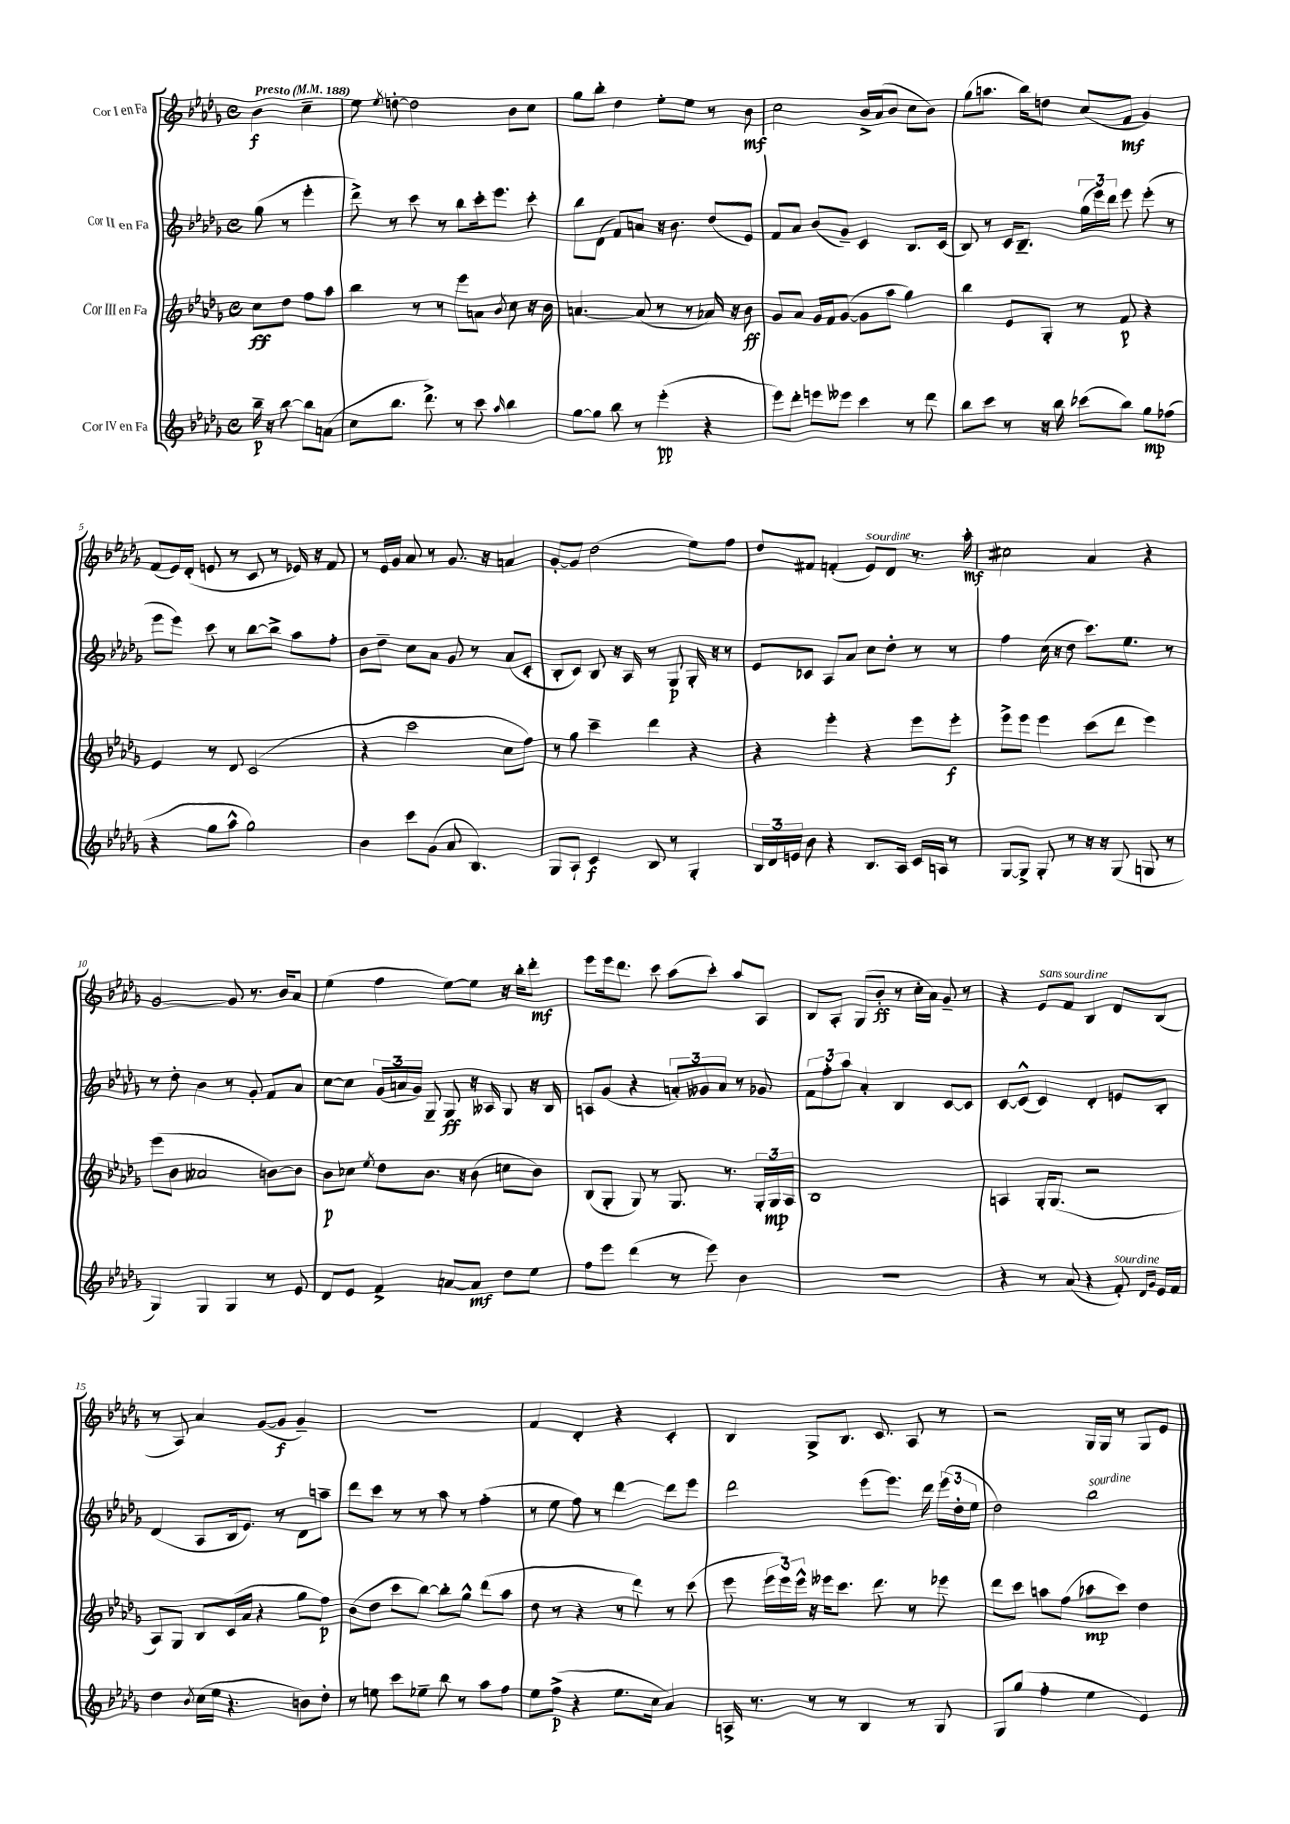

**kern	**kern	**kern	**kern
*staff4	*staff3	*staff2	*staff1
*clefG2	*clefG2	*clefG2	*clefG2
*k[b-e-a-d-g-]	*k[b-e-a-d-g-]	*k[b-e-a-d-g-]	*k[b-e-a-d-g-]
*M4/4	*M4/4	*M4/4	*M4/4
*met(c)	*met(c)	*met(c)	*met(c)
*MM188	*MM188	*MM188	*MM188
16bb-~\	8cc\L	(8gg-\	4b-\
16r	.	.	.
[8bb-\	8dd-\J	8r	.
8bb-\]L	8ff\L	4eee-'\	4cc~\
(8a\J	8aa-\J	.	.
=	=	=	=
8cc\L	4bb-\	8ddd-^\)	8ee-\
.	.	.	8qee-/
8.bb-\J	.	8r	[8dd'\
.	8r	8ccc\	2dd\]
8.ddd-^\)	.	.	.
.	8r	8r	.
8r	8eee-\L	8bb-\L	.
8ccc\	8a\J	16ccc'\k	.
.	.	8.eee-\J	.
16qqaa-/	8qb-/	.	.
4bb-\	8cc\	.	8b-\L
.	16r	8ccc'\	8cc\J
.	16b-\	.	.
=	=	=	=
[8gg-\L	[4.a/	8bb-\L	8gg-\L
8gg-\]J	.	(8d-\J	8bb-'\J
8bb-\	.	8f/L)	4dd-\
8r	(8a/]	8a/J	.
(4eee-'\	8r	16r	8ee-'\L
.	.	8.b-\	.
.	8r	.	8ee-\J
4r	16a-/)	(8dd-/L	8r
.	16r	.	.
.	8b-\	8e-/J)	8b-\
=	=	=	=
8eee-\L)	8g-/L	8f/L	2cc\
8ddd-'\J	8a-/J	8a-/J	.
8eee\L	16g-/LL	(8b-/L	.
.	16f/J	.	.
8eee--\J	([8g-/J	8g-~/J)	.
4ccc\	8g-\]L	4c/	16b-^/LL
.	.	.	(16a-/J
.	8aa-\J	.	8b-/J
8r	4gg-\)	8.B-/L	8cc\L
8ddd-\	.	.	8b-\J)
.	.	(16c/Jk	.
=	=	=	=
8bb-\L	4bb-\	8B-/)	(8gg-\L
8ccc\J	.	8r	8.aa\J
8r	8e-/L	16c/LK	.
.	.	8.B-~/J	16bb-\LK)
16r	8G-'/J	.	8dd\J
16bb-\	.	.	.
(8ccc-\L	8r	(24gg-\LL	(8cc/L
.	.	24eee-\)	.
.	.	24ddd-\JJ	.
8bb-\J)	8f/	8eee-\	8f/J
8gg-\L	4r	(8eee-'\	4g-/)
(8ff-\J	.	8r	.
=	=	=	=
4r	4e-/	8eee-\L	(8f/L
.	.	8eee-\J)	16e-/L)
.	.	.	(16d-'/JJ
8gg-\L	8r	8ccc\	8e/
8aa-^^\J	8d-/	8r	8r
2gg-\)	(2c/	[8bb-\L	8c/
.	.	8bb-^\]J	8r
.	.	8aa-\L	16e-/)
.	.	.	16r
.	.	8ff'\J	8f/
=	=	=	=
4b-\	4r	8b-\L	8r
.	.	8dd-~\J	16e-/LL
.	.	.	16g-/JJ
8ccc\L	2ccc\	8cc\L	8a-/
(8g-\J	.	8a-\J	8r
8a-/	.	8g-/	8.g-/
4.B-/)	.	8r	.
.	.	.	16r
.	8cc\L	(8a-/L	4a/
.	8ff\J)	8c'/J	.
=	=	=	=
8G-/L	8r	8B-'/L	[8g-'/L
8A-`/J	8gg-\	8c/J)	8g-/]J
4c/	4ccc~\	8B-/	(2dd-\
.	.	16r	.
.	.	16A-/	.
8B-/	4ddd-\	8r	.
8r	.	8G-/	.
4G-'/	4r	16G-'/	8ee-\L)
.	.	16r	.
.	.	8r	8ff\J
=	=	=	=
24B-/LL	4r	8e-/L	8dd-/L
24d-/	.	.	.
24e/JJ	.	.	.
8b-\	.	8c-/J	8f#/J
4r	4eee-'\	8A-/L	(4f'/
.	.	8a-/J	.
8.B-/L	4r	8cc\L	8e-/L)
.	.	8dd-'\J	8d-/J
16A-/Jk	.	.	.
16c/LL	8eee-\L	8r	8.r
16A/JJ	.	.	.
8r	8eee-'\J	8r	.
.	.	.	16aa-'\
=	=	=	=
[8G-/L	8eee-^\L	4ff\	2cc#\
8G-^/]J	8eee-\J	.	.
8G-'/	4eee-\	(16cc\	.
.	.	16r	.
8r	.	8dd-\	.
16r	(8ccc\L	8.ccc\L)	4a-/
16r	.	.	.
(8G-/	8ddd-\J	.	.
.	.	8.ee-\J	.
8G/	4eee-\)	.	4r
8r	.	8r	.
=	=	=	=
4G-/)	(8eee-\L	8r	[2g-/
.	8b-\J	8dd-'\	.
4G-/	2a--/	4b-\	.
4G-/	.	8r	8g-/]
.	.	8g-'/	8.r
8r	[8b\L)	8f/L	.
.	.	.	16b-/LK
8e-/	8b\]J	8a-/J	8a-/J
=	=	=	=
8d-/L	8b-\L	[8cc\L	(4ee-\
8e-/J	8cc-\J	8cc\]J	.
.	8qee-/	.	.
4f^/	8dd-\L	(24g-/LL	4ff\
.	.	24a/	.
.	.	24g-/JJ)	.
.	8.b-\J	8G-~/	.
[8a/L	.	8G-/	[8ee-\L)
.	16r	.	.
8a/]J	(8b-\	16r	8ee-\]J
.	.	16A--/	.
8dd-\L	8cc\L	8G-/	16r
.	.	.	16bb-'\LK
8ee-\J	8b-\J)	16r	8ddd-'\J
.	.	16B-/	.
=	=	=	=
8ff\L	(8B-/L	8A/L	8eee-\L
8eee-\J	8G-'/J	(8g-/J	16eee-\k
.	.	.	8.ddd-\J
(4ddd-\	8G-/)	4r	.
.	8r	.	8ccc\
8r	8.G-/	12a'/L)	(8aa-\L
.	.	12g--/	.
8eee-\)	.	.	8ccc'\J)
.	.	12a/J	.
.	8.r	.	.
4b-\	.	8r	8aa-/L
.	24G-'/LL	8g-/	8A-/J
.	24G-/	.	.
.	24A-/JJ	.	.
=	=	=	=
1r	1B-	12f\L	8B-/L
.	.	12ff'\	.
.	.	.	8A-'/J
.	.	12aa-\J	.
.	.	4a-'/	(8G-/L
.	.	.	8b-'/J
.	.	4B-/	8r
.	.	.	16cc'\LL
.	.	.	16a-\JJ)
.	.	[8c/L	8g-~/
.	.	8c/]J	8r
=	=	=	=
4r	4A/	[8c/L	4r
.	.	(8c^^/]J	.
8r	16G-'/LK	4c/)	8e-/L
.	(8.G-/J	.	.
(8a-/	.	.	8f/J
4r	2r	4d-'/	4B-/
8f'/)	.	8e/L	8d-/L
16qqd-/LL	.	.	.
16qqg-/JJ	.	.	.
16e-/LL	.	8B-'/J	(8B-/J
16f/JJ	.	.	.
=	=	=	=
4dd-\	8A-/L)	(4d-/	8r
.	8G-/J	.	8A-/)
8qb-/	.	.	.
(16cc\LL	8B-/L	8A-/L	4a-/
16ee-\JJ	.	.	.
4.r	(16c/L	16B-/k	.
.	16a-/JJ	8.e-/J)	.
.	4r	.	([8g-/L
.	.	8r	8g-/]J
8b\L)	8gg-\L	8d-\L	4g-~/)
8dd-'\J	8ff\J)	8aa~\J	.
=	=	=	=
8r	(8b-\L	8ddd-\L	1r
8ee\	8dd-\J	8ccc\J	.
8ccc\L	8ccc\L	8r	.
8ee-~\J	[8bb-\J)	8r	.
8bb-\	8bb-'\]L	8aa-\	.
8r	8gg-^^\J	8r	.
8aa-\L	(8ddd-\L	(4ff'\	.
8ff\J	8aa-\J	.	.
=	=	=	=
8ee-\L	8dd-\	8r	4f/
(8ff^\J	8r	8ee-\	.
4r	4r	8ff\)	4d-'/
.	.	8r	.
8.ee-\L	8r	[4ddd-\	4r
.	8ddd-\)	.	.
16cc\Jk	.	.	.
4a-/)	8r	8ddd-\]L	4c'/
.	(8ccc\	8eee-\J	.
=	=	=	=
16A^/	8eee-\	2ddd-\	4B-/
8.r	.	.	.
.	24eee-\LL	.	.
.	24eee-\)	.	.
.	24eee-^^\JJ	.	.
8r	16r	.	8G-^/L
.	16eee--\LK	.	.
8r	8.ccc\J	.	8.B-/J
4B-/	.	(8eee-\L	.
.	8.ddd-\	.	8.c/
.	.	8.eee-\J)	.
8r	8r	.	8A-/
.	.	16ddd-\	.
8G-/	8eee-\	(24eee-\LL	8r
.	.	24dd-'\	.
.	.	24ee-\JJ	.
=	=	=	=
8G-/L	8ddd-\L	2dd-\)	2r
(8gg-/J	8ccc\J	.	.
4ff'\	8aa\L	.	.
.	(8ff\J	.	.
4ee-\	8aa-\L	2bb-\	16G-/LL
.	.	.	16G-/JJ
.	8ccc\J)	.	8r
4e-/)	4dd-\	.	8G-/L
.	.	.	8e-/J
==	==	==	==
*-	*-	*-	*-
